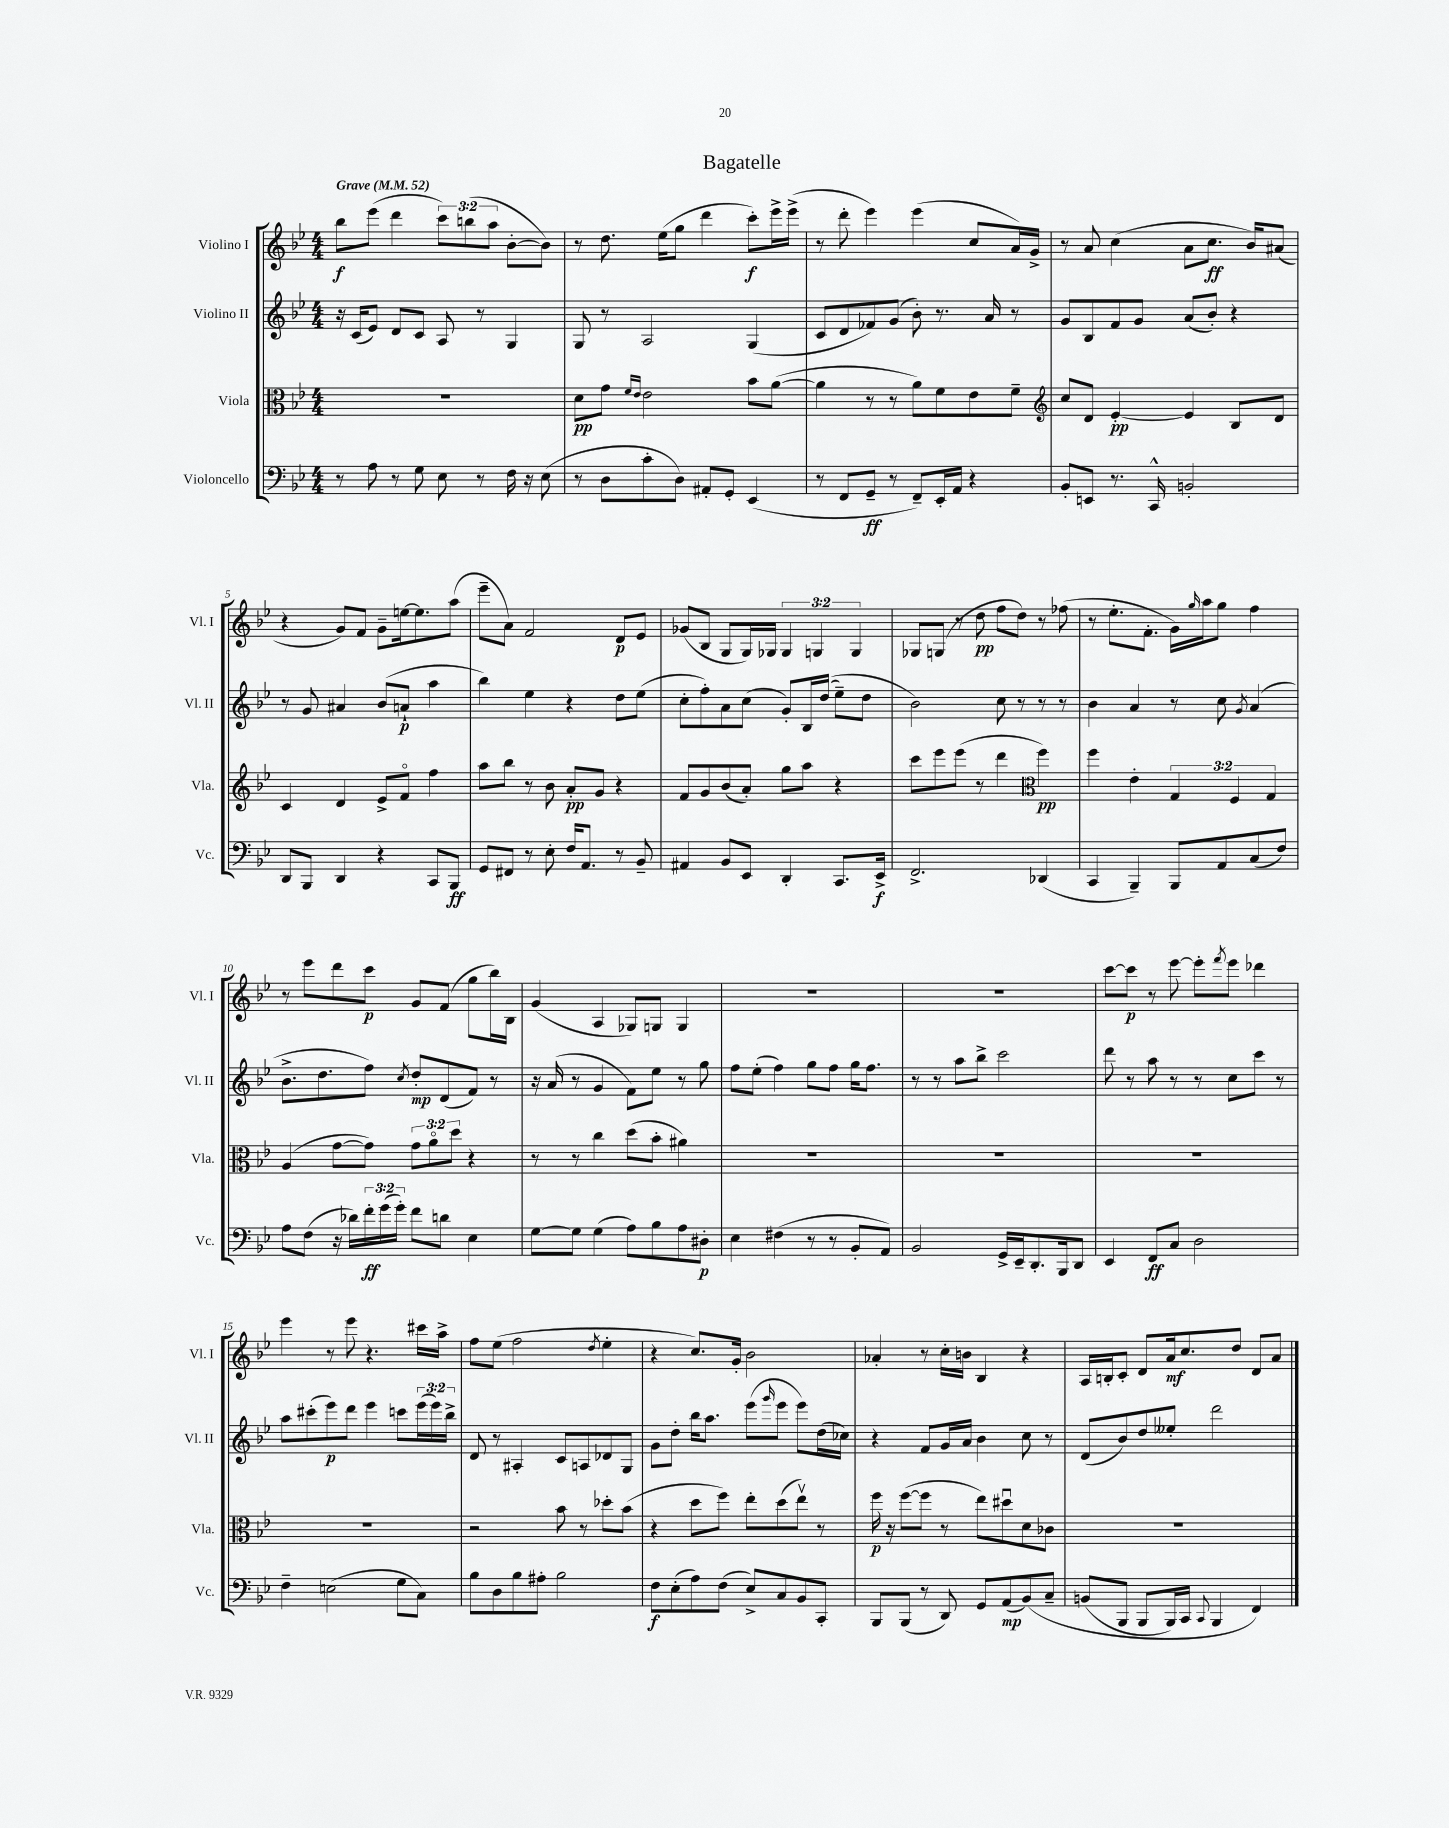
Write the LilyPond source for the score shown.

\header { title = "Bagatelle" }
<<
\new StaffGroup <<
\new Staff = "s0" \with { instrumentName = "Violino I" shortInstrumentName = "Vl. I" } {
    \clef treble \key bes \major \numericTimeSignature \time 4/4 \override Staff.TupletNumber.text = #tuplet-number::calc-fraction-text \tempo "Grave" 4 = 52
    bes''8\f ees'''8( d'''4 \tuplet 3/2 { c'''8) b''8( a''8 } bes'8~-. bes'8) |
    r8 d''8. ees''16( g''8 d'''4 c'''8-.\f) ees'''16-> ees'''16->( |
    r8 d'''8-. ees'''4) ees'''4( c''8 a'16) g'16-> |
    r8 a'8 c''4( a'8 c''8.\ff bes'16) ais'8( |
    r4 g'8) f'8 g'8-- e''16~ e''8. a''8( |
    ees'''8-- a'8) f'2 d'8\p ees'8 |
    ges'8( bes8 g8 g16) ges16 \tuplet 3/2 { ges4 g4 g4 } |
    ges8 g8( r8 d''8\pp f''8 d''8) r8 fes''8( |
    r8 ees''8.-. f'8.-. g'16) \grace { g''16 } a''16 g''8 f''4 |
    r8 ees'''8 d'''8 c'''8\p g'8 f'8( g''8 bes''16) bes16 |
    g'4( a4 ges8) g8 g4 |
    r1 |
    R1 |
    c'''8~ c'''8\p r8 ees'''8~ ees'''8-. \acciaccatura { f'''8 } ees'''8 des'''4 |
    ees'''4 r8 ees'''8 r4. cis'''16 a''16-> |
    f''8 ees''8( f''2 \acciaccatura { d''8 } ees''4-. |
    r4 c''8.) g'16-. bes'2 |
    aes'4-. r8 c''16-. b'16 bes4 r4 |
    a16 b16-. c'8-. d'8 a'16\mf c''8. d''8 d'8 a'8 \bar "|." |
}
\new Staff = "s1" \with { instrumentName = "Violino II" shortInstrumentName = "Vl. II" } {
    \clef treble \key bes \major \numericTimeSignature \time 4/4 \override Staff.TupletNumber.text = #tuplet-number::calc-fraction-text
    r16 c'16( ees'8) d'8 c'8 a8 r8 g4 |
    g8 r8 a2 g4( |
    c'8 d'8 fes'8) g'8( bes'8-.) r8. a'16 r8 |
    g'8 bes8 f'8 g'8 a'8( bes'8-.) r4 |
    r8 g'8 ais'4 bes'8( a'8-!\p a''4 |
    bes''4) ees''4 r4 d''8 ees''8( |
    c''8-. f''8-.) a'8 c''8( g'8-.) bes16 d''16(\( ees''8--) d''8 |
    bes'2\) c''8 r8 r8 r8 |
    bes'4 a'4 r8 c''8 \acciaccatura { g'8 } a'4( |
    bes'8.-> d''8. f''8) \acciaccatura { c''8 } d''8-.\mp d'8( f'8) r8 |
    r16 a'16( r8 g'4 f'8) ees''8 r8 g''8 |
    f''8 ees''8-.( f''4) g''8 f''8 g''16 f''8. |
    r8 r8 a''8 bes''8-> c'''2 |
    d'''8 r8 a''8 r8 r8 c''8 c'''8 r8 |
    a''8 cis'''8-.( ees'''8\p) d'''8 ees'''4 c'''8 \tuplet 3/2 { ees'''16( ees'''16) bes''16-> } |
    d'8 r8 ais4-. c'8 a8 des'8 g8 |
    g'8 d''8-. bes''16 a''8. ees'''8( \grace { g'''16 } ees'''8 ees'''8) d''16( ces''16) |
    r4 f'8 g'16 a'16 bes'4 c''8 r8 |
    d'8( bes'8) d''8 eeses''8-. d'''2 \bar "|." |
}
\new Staff = "s2" \with { instrumentName = "Viola" shortInstrumentName = "Vla." } {
    \clef alto \key bes \major \numericTimeSignature \time 4/4 \override Staff.TupletNumber.text = #tuplet-number::calc-fraction-text
    R1 |
    d'8\pp g'8 \grace { f'16 ees'16 } ees'2 bes'8 a'8~( |
    a'4 r8 r8 a'8) f'8 ees'8 f'8-- |
    \clef treble c''8 d'8 ees'4~-.\pp ees'4 bes8 d'8 |
    c'4 d'4 ees'8-> f'8\flageolet f''4 |
    a''8 bes''8 r8 bes'8 a'8-.\pp g'8 r4 |
    f'8 g'8 bes'8( a'8-.) g''8 a''8 r4 |
    c'''8 ees'''8 ees'''8( r8 d'''4 \clef alto f''4\pp) |
    f''4 ees'4-. \tuplet 3/2 { g4 f4 g4 } |
    a4( g'8~ g'8) \tuplet 3/2 { g'8 a'8\flageolet d''8 } r4 |
    r8 r8 c''4 d''8( bes'8-. ais'4) |
    R1 |
    R1 |
    R1 |
    R1 |
    r2 bes'8 r8 des''8-. bes'8( |
    r4 d''8 f''8) ees''8-. d''8( ees''8\upbow) r8 |
    f''16\p r16 f''8~( f''8 r8 ees''8) dis''8\downbow d'8 ces'8 |
    R1 \bar "|." |
}
\new Staff = "s3" \with { instrumentName = "Violoncello" shortInstrumentName = "Vc." } {
    \clef bass \key bes \major \numericTimeSignature \time 4/4 \override Staff.TupletNumber.text = #tuplet-number::calc-fraction-text
    r8 a8 r8 g8 ees8 r8 f16 r16 ees8( |
    r8 d8 c'8-. d8) ais,8-. g,8-. ees,4( |
    r8 f,8 g,8--\ff r8 f,8--) ees,16-. a,16 r4 |
    bes,8-. e,8 r8. c,16-^ b,2-. |
    d,8 bes,,8 d,4 r4 c,8 bes,,8\ff |
    g,8 fis,8 r8 ees8-. f16 a,8. r8 bes,8-- |
    ais,4 bes,8 ees,8 d,4-. c,8. ees,16->\f |
    f,2.-> des,4( |
    c,4 bes,,4--) bes,,8 a,8 c8( f8) |
    a8 f8( r16 des'16) \tuplet 3/2 { f'16-.\ff g'16( g'16-.) } f'8 d'8 ees4 |
    g8~ g8 g4( a8) bes8 a8 dis8-.\p |
    ees4 fis4( r8 r8 bes,8-. a,8) |
    bes,2 g,16-> ees,16-- d,8.-. bes,,16 d,8 |
    ees,4 f,8\ff c8 d2 |
    f4-- e2( g8 c8) |
    bes8 d8 bes8 ais8-. bes2 |
    f8\f ees8-.( a8) f8( ees8->) c8 bes,8 c,8-. |
    bes,,8 bes,,8( r8 d,8) g,8 a,8\mp( bes,8)\( c8-- |
    b,8( bes,,8 bes,,8 bes,,16) c,16 \appoggiatura { c,8 } bes,,4 f,4\) \bar "|." |
}
>>
>>
